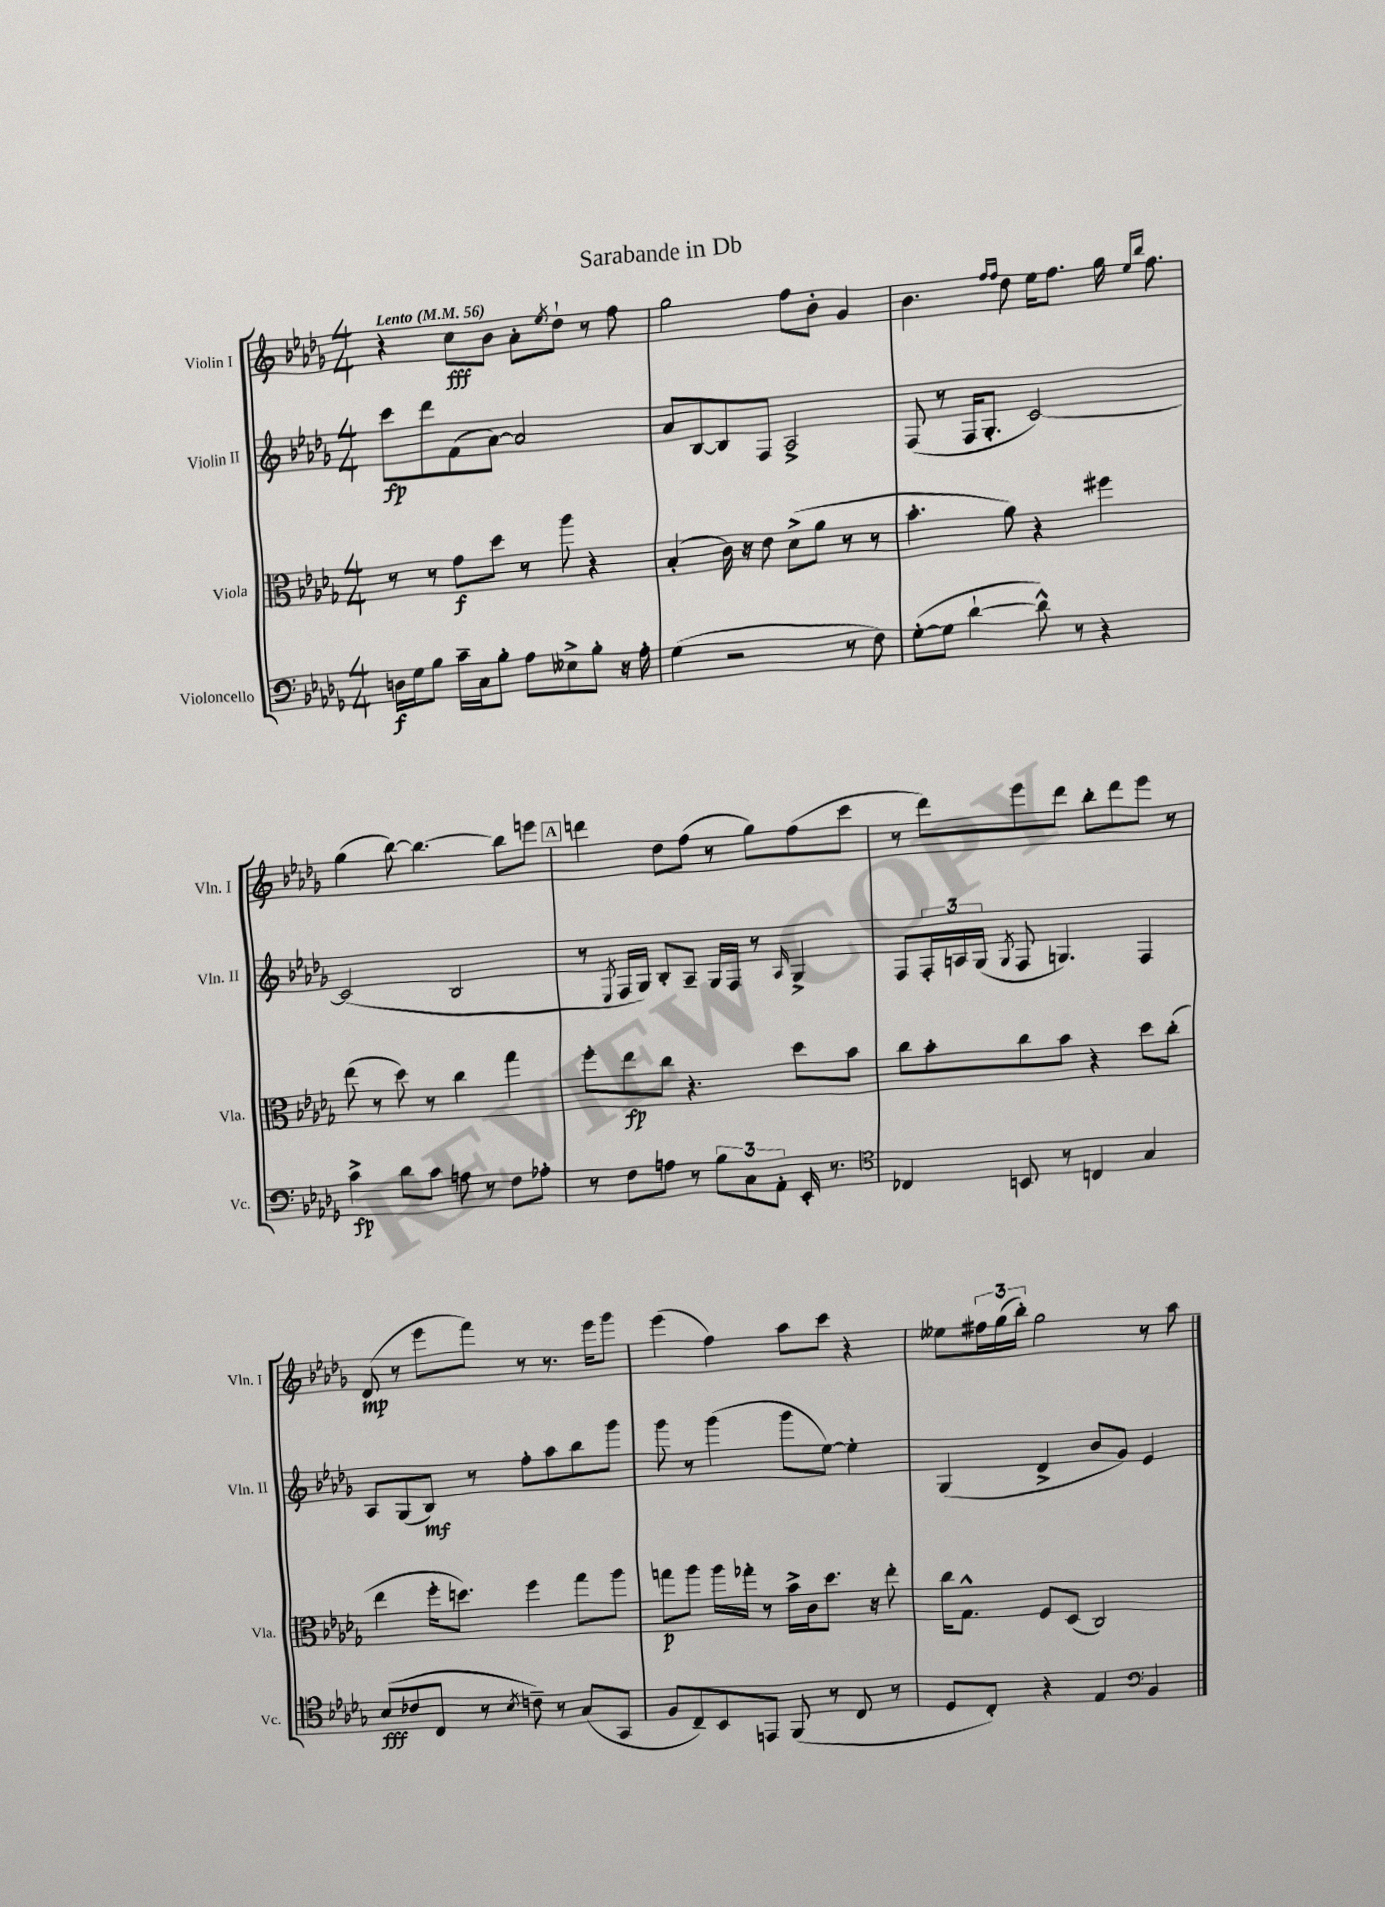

**kern	**kern	**kern	**kern
*staff4	*staff3	*staff2	*staff1
*clefF4	*clefC3	*clefG2	*clefG2
*k[b-e-a-d-g-]	*k[b-e-a-d-g-]	*k[b-e-a-d-g-]	*k[b-e-a-d-g-]
*M4/4	*M4/4	*M4/4	*M4/4
*MM56	*MM56	*MM56	*MM56
16D	8r	8ccc	4r
16G-	.	.	.
8B-	8r	8ddd-	.
16c~	8g-	(8f	8cc
16C	.	.	.
8B-'	8dd-	[8a-)	8b-
8A-	8r	2a-]	8a-'
.	.	.	8qee-
8E--^	8aa-	.	8dd-`
8B-'	4r	.	8r
16r	.	.	8ff
16A-'	.	.	.
=	=	=	=
(4G-	(4B-'	8a-	2gg-
.	.	[8B-	.
2r	16c)	8B-]	.
.	16r	.	.
.	8e-	8F	.
.	(8d-^	2A-^	8ff
.	8a-	.	8b-'
8r	8r	.	4g-
8F)	8r	.	.
=	=	=	=
([8G-'	4.b-'	(8F	4.b-
8G-]	.	8r	.
[4d-`	.	16F	.
.	.	8.G-'	.
.	.	.	16qqff
.	.	.	16qqff
.	8a-)	.	8dd-
8d-^^])	4r	[2c)	16ee-
.	.	.	8.ff
8r	.	.	.
4r	4ff#	.	16gg-
.	.	.	16qqee-
.	.	.	16qqbb-
.	.	.	8.ff
=	=	=	=
4c^	(8ee-	(2c]	(4gg-
.	8r	.	.
8d-	8dd-)	.	[8bb-)
8c	8r	.	4.bb-_
8A	4cc	2B-	.
8r	.	.	.
8F	4gg-	.	8bb-]
8A-'	.	.	8eee
=	=	=	=
8r	8ff'	8r	4ddd
.	.	8qE-	.
8F	8ee-	16F	.
.	.	16G-)	.
8A	8cc	8B-'	8dd-
8r	4.r	8A-~	(8ff
12B-	.	16G-	8r
.	.	16F	.
12C	.	.	.
.	.	8r	8gg-)
12AA-'	.	.	.
.	.	16qqA-	.
16EE-'	8dd-	4G-^	(8ff
8.r	.	.	.
.	8b-	.	8ccc
=	=	=	=
*clefC4	*	*	*
4C-	8cc	8F	8r
.	8b-'	24F'	8ddd-)
.	.	24A	.
.	.	(24G-	.
.	.	8qG-	.
8BB	8cc	8F	8eee-
8r	8b-	4.G)	8ddd-
4C	4r	.	8bb-'
.	.	.	8ddd-
4G-	8dd-	4F	8eee-
.	(8cc'	.	8r
=	=	=	=
(8B-	4ee-	8A-	(8d-
8c-	.	(8G-	8r
8C	16ff'	8B-)	8eee-
.	8.dd)	.	.
8r	.	8r	8fff)
8qB-	.	.	.
8c~)	4ff	8ff'	8r
8r	.	8aa-	8.r
(8G-	8gg-	8bb-	.
.	.	.	16eee-
8GG-	8aa-	8ggg-	8ggg-
=	=	=	=
8F	8gg	8ggg-	(4eee-
8C~)	8aa-	8r	.
8BB-	16aa-	(4ggg-	4ff)
.	16gg-'	.	.
8EE	8r	.	.
(8FF	16b-^	8ggg-	8aa-
.	16c	.	.
8r	8.dd-	[8ee-)	8ccc
8C	.	4ee-']	4r
.	16r	.	.
8r	8ee-'	.	.
=	=	=	=
8D-	16cc	(4G-	8ee--
.	8.G-^^	.	.
8C')	.	.	24ff#
.	.	.	(24gg-
.	.	.	24bb-')
4r	8F	4d-^	2gg-
.	(8D-	.	.
4E-	2C)	8b-	.
.	.	8g-)	.
*clefF4	*	*	*
4BB-	.	4e-	8r
.	.	.	8aa-
==	==	==	==
*-	*-	*-	*-
